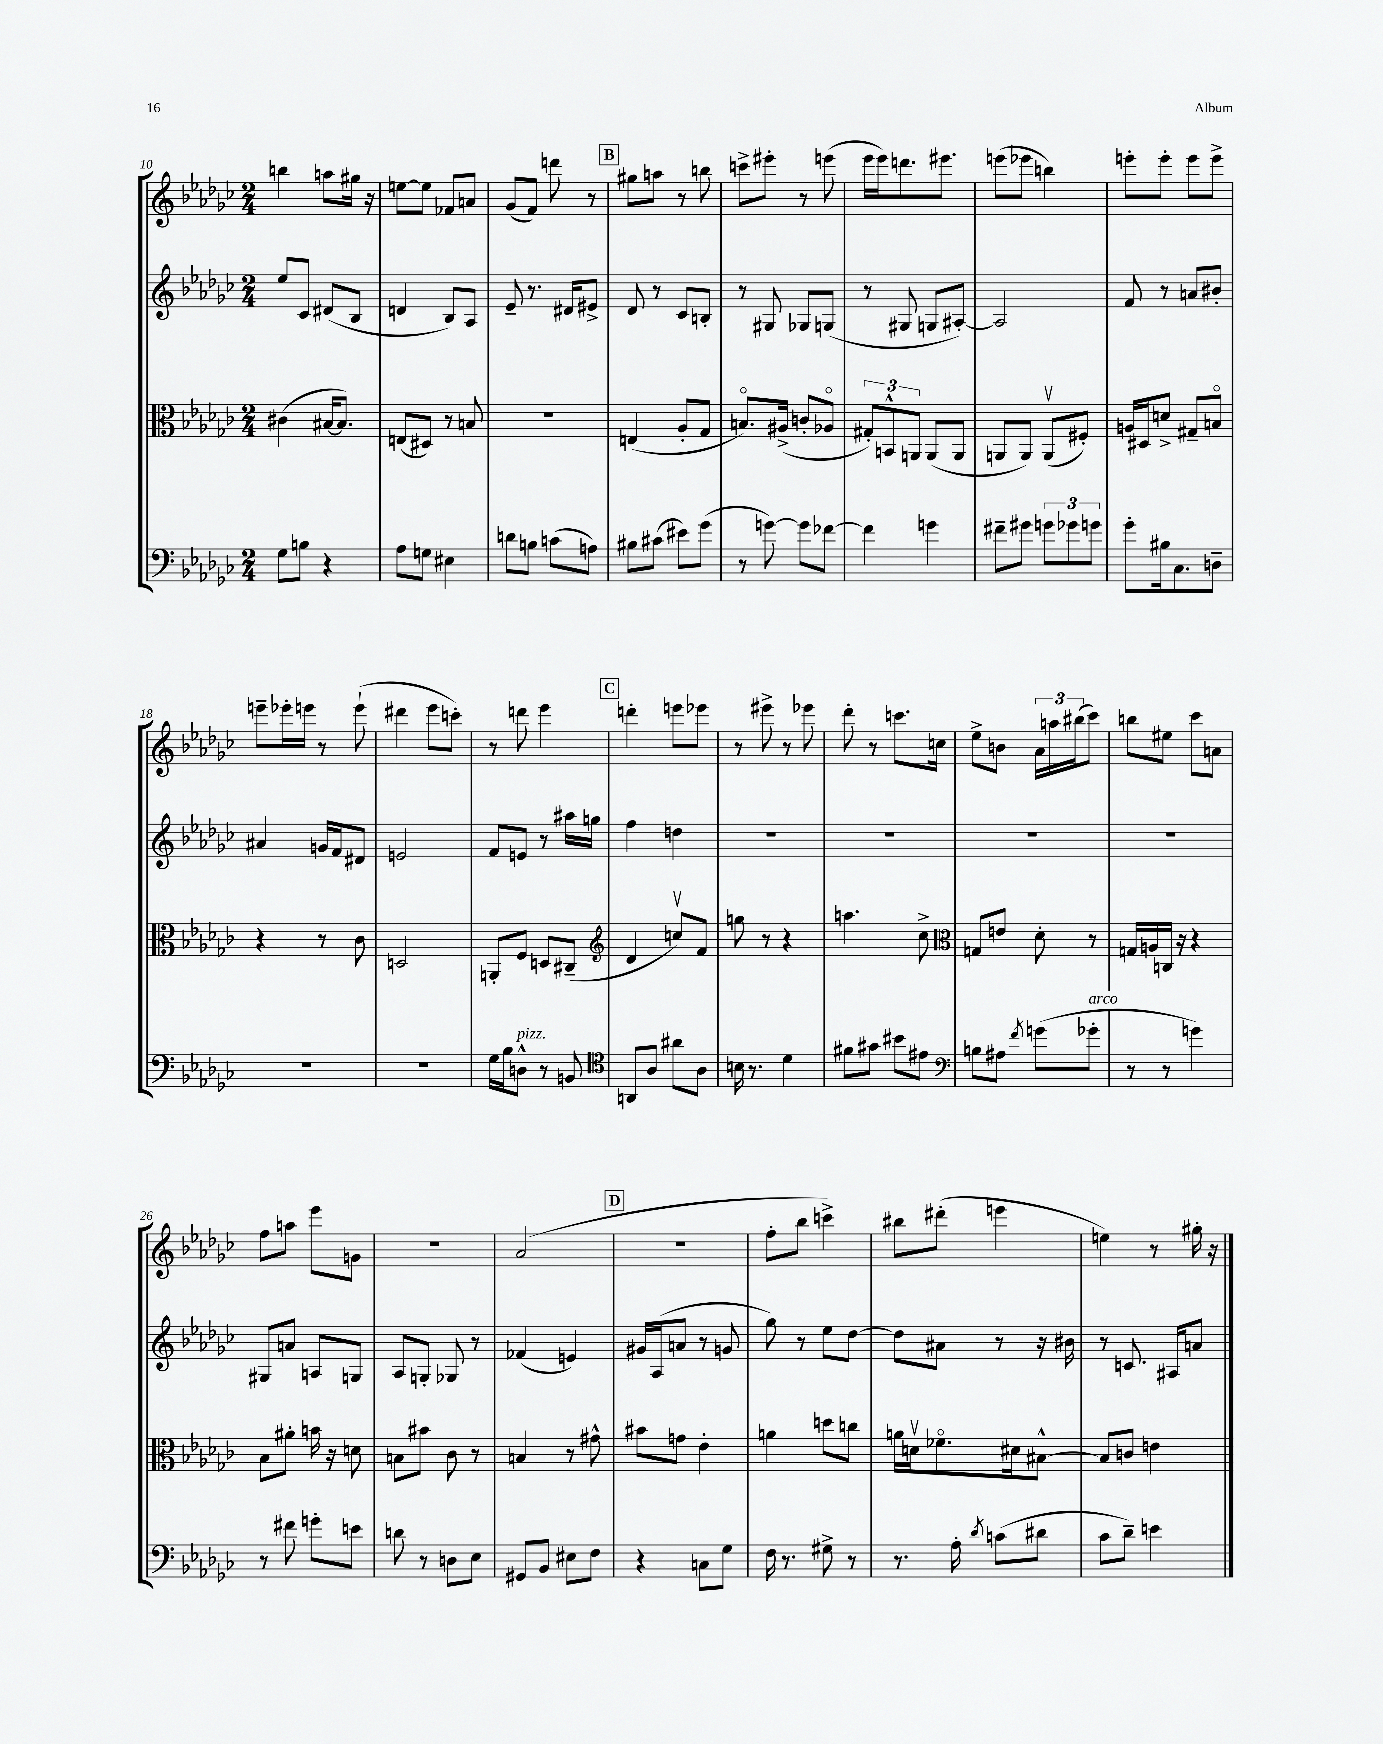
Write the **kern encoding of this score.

**kern	**kern	**kern	**kern
*part4	*part3	*part2	*part1
*staff4	*staff3	*staff2	*staff1
*clefF4	*clefC3	*clefG2	*clefG2
*k[b-e-a-d-g-c-]	*k[b-e-a-d-g-c-]	*k[b-e-a-d-g-c-]	*k[b-e-a-d-g-c-]
*M2/4	*M2/4	*M2/4	*M2/4
=10	=10	=10	=10
8G-\L	(4c#X\	8ee-/L	4bbn\
8Bn\J	.	8c-/J	.
4r	[16B#X/KL	(8d#X/L	8aan\L
.	8.B#/J])	.	.
.	.	8B-/J	16gg#X\Jk
.	.	.	16r
=11	=11	=11	=11
8A-\L	(8En/L	4dn/	[8een\L
8Gn\J	8D#X/J)	.	8ee\J]
4E#X\	8r	8B-/L)	8f-X/L
.	8Bn/	8A-/J	8an/J
=12	=12	=12	=12
8dn\L	2r	8e-~/	(8g-/L
8Bn\J	.	8.r	8f/J)
(8cn\L	.	.	8dddn\
.	.	16d#X/KL	.
8An\J)	.	8e#X^/J	8r
!!LO:REH:place=s1:t=B
=13	=13	=13	=13
8B#X\L	(4En/	8d-/	8gg#X\L
(8c#X\J	.	8r	8aan\J
8e#X\L)	8A-'/L	8c-/L	8r
(8g-\J	8G-/J	8Bn'/J	8bbn\
=14	=14	=14	=14
8r	8.Bn/L)	8r	8cccn^\L
[8gn\)	.	8G#X/	8eee#X'\J
.	(16A#X^/Jk	.	.
8g\L]	8cn'/L	8G-X/L	8r
[8f-X\J	8A-X/J	(8Gn/J	(8eeen\
=15	=15	=15	=15
4f-\]	12G#X'/L)	8r	16eee-\LL
.	.	.	16eee-\J)
.	12BBn^^/	.	.
.	.	8G#X/	8.dddn\
.	12AAn/J	.	.
4gn\	(8AA/L	8Gn/L	.
.	.	.	8.eee#X\J
.	8AA/J	[8A#X'/J)	.
=16	=16	=16	=16
8f#X~\L	8AAn/L	2A#/]	(8eeen\L
8g#X\J	8AA/J)	.	8eee-X\J
12gn\L	(8AAv/L	.	4bbn\)
12g-X\	.	.	.
.	8F#X'/J)	.	.
12gn\J	.	.	.
=17	=17	=17	=17
8g-'\L	16An/LL	8f/	8eeen'\L
.	16D#X/J	.	.
16B#X\k	8dn^/J	8r	8eee'\J
8.C-\	.	.	.
.	8G#X~/L	8an/L	8eee\L
8Dn~\J	8Bn/J	8b#X'/J	8eee^\J
!!LO:LB:g=z
=18	=18	=18	=18
2r	4r	4a#X/	8eeen~\L
.	.	.	16eee-X'\L
.	.	.	16eeen\JJ
.	8r	16gn/LL	8r
.	.	16f/J	.
.	8c-\	8d#X/J	(8eee`\
=19	=19	=19	=19
2r	2Dn/	2en/	4ddd#X\
.	.	.	8eee-\L
.	.	.	8cccn'\J)
=20	=20	=20	=20
16G-\LL	8AAn'/L	8f/L	8r
16B-\J	.	.	.
!LO:TX:a:i:t=pizz.	!	!	!
8Dn^^\J	8F/J	8en/J	8dddn\
8r	8Dn/L	8r	4eee-\
8BBn/	(8C#X~/J	16aa#X\LL	.
.	.	16ggn\JJ	.
!!LO:REH:place=s1:t=C
=21	=21	=21	=21
*clefC4	*clefG2	*	*
8AAn/L	4d-/	4ff\	4dddn'\
8A-/J	.	.	.
8a#X\L	8ccnv/L)	4ddn\	8eeen\L
8A-\J	8f/J	.	8eee-X\J
=22	=22	=22	=22
16Bn\	8ggn\	2r	8r
8.r	.	.	.
.	8r	.	8eee#X^\
4d-\	4r	.	8r
.	.	.	8eee-X\
=23	=23	=23	=23
8f#X\L	4.aan\	2r	8ddd-'\
8g#X\J	.	.	8r
8b#X\L	.	.	8.cccn\L
8e#X\J	8cc-^\	.	.
.	.	.	16ccn\Jk
=24	=24	=24	=24
*clefF4	*clefC3	*	*
8Bn\L	8Gn/L	2r	8ee-^\L
8A#X\J	8en/J	.	8bn\J
8qf/	.	.	.
(8gn\L	8d-'\	.	24a-\LL
.	.	.	24aan\
.	.	.	(24bb#X\J
!LO:TX:a:i:t=arco	!	!	!
8g-X'\J	8r	.	8ccc-\J)
=25	=25	=25	=25
8r	16Gn/LL	2r	8bbn\L
.	16An/	.	.
8r	16Cn/JJ	.	8ee#X\J
.	16r	.	.
4gn\)	4r	.	8ccc-\L
.	.	.	8an\J
!!LO:LB:g=z
=26	=26	=26	=26
8r	8B-\L	8G#X/L	8ff\L
8f#X\	8a#X'\J	8an/J	8aan\J
8gn'\L	16bn\	8An/L	8eee-\L
.	16r	.	.
8en\J	8dn\	8Gn/J	8gn\J
=27	=27	=27	=27
8dn\	8Bn\L	8A-/L	2r
8r	8b#X\J	8Gn'/J	.
8Dn\L	8c-\	8G-X/	.
8E-\J	8r	8r	.
=28	=28	=28	=28
8GG#X/L	4Bn/	(4f-X/	(2a-/
8BB-/J	.	.	.
8E#X\L	8r	4en/)	.
8F\J	8g#X^^\	.	.
!!LO:REH:place=s1:t=D
=29	=29	=29	=29
4r	8b#X\L	16g#X/LL	2r
.	.	(16A-/J	.
.	8gn\J	8an/J	.
8Cn\L	4e-'\	8r	.
8G-\J	.	8gn/	.
=30	=30	=30	=30
16F\	4an\	8gg-\)	8ff'\L
8.r	.	.	.
.	.	8r	8bb-\J
8G#X^\	8ddn\L	8ee-\L	4cccn^\)
8r	8ccn\J	[8dd-\J	.
=31	=31	=31	=31
8.r	16an\LL	8dd-\L]	8bb#X\L
.	16dnv\J	.	.
.	8.f-X\	8a#X\J	(8ddd#X'\J
16A-'\	.	.	.
8qd-/	.	.	.
(8cn\L	.	8r	4eeen\
.	16d#X\k	.	.
8d#X\J	[8B#X^^\J	16r	.
.	.	16b#X\	.
=32	=32	=32	=32
8c-\L	8B#/L]	8r	4een\)
8d-~\J)	8cn/J	8.cn/	.
4en\	4en\	.	8r
.	.	16A#X/KL	.
.	.	8an/J	16gg#X'\
.	.	.	16r
==	==	==	==
*-	*-	*-	*-
